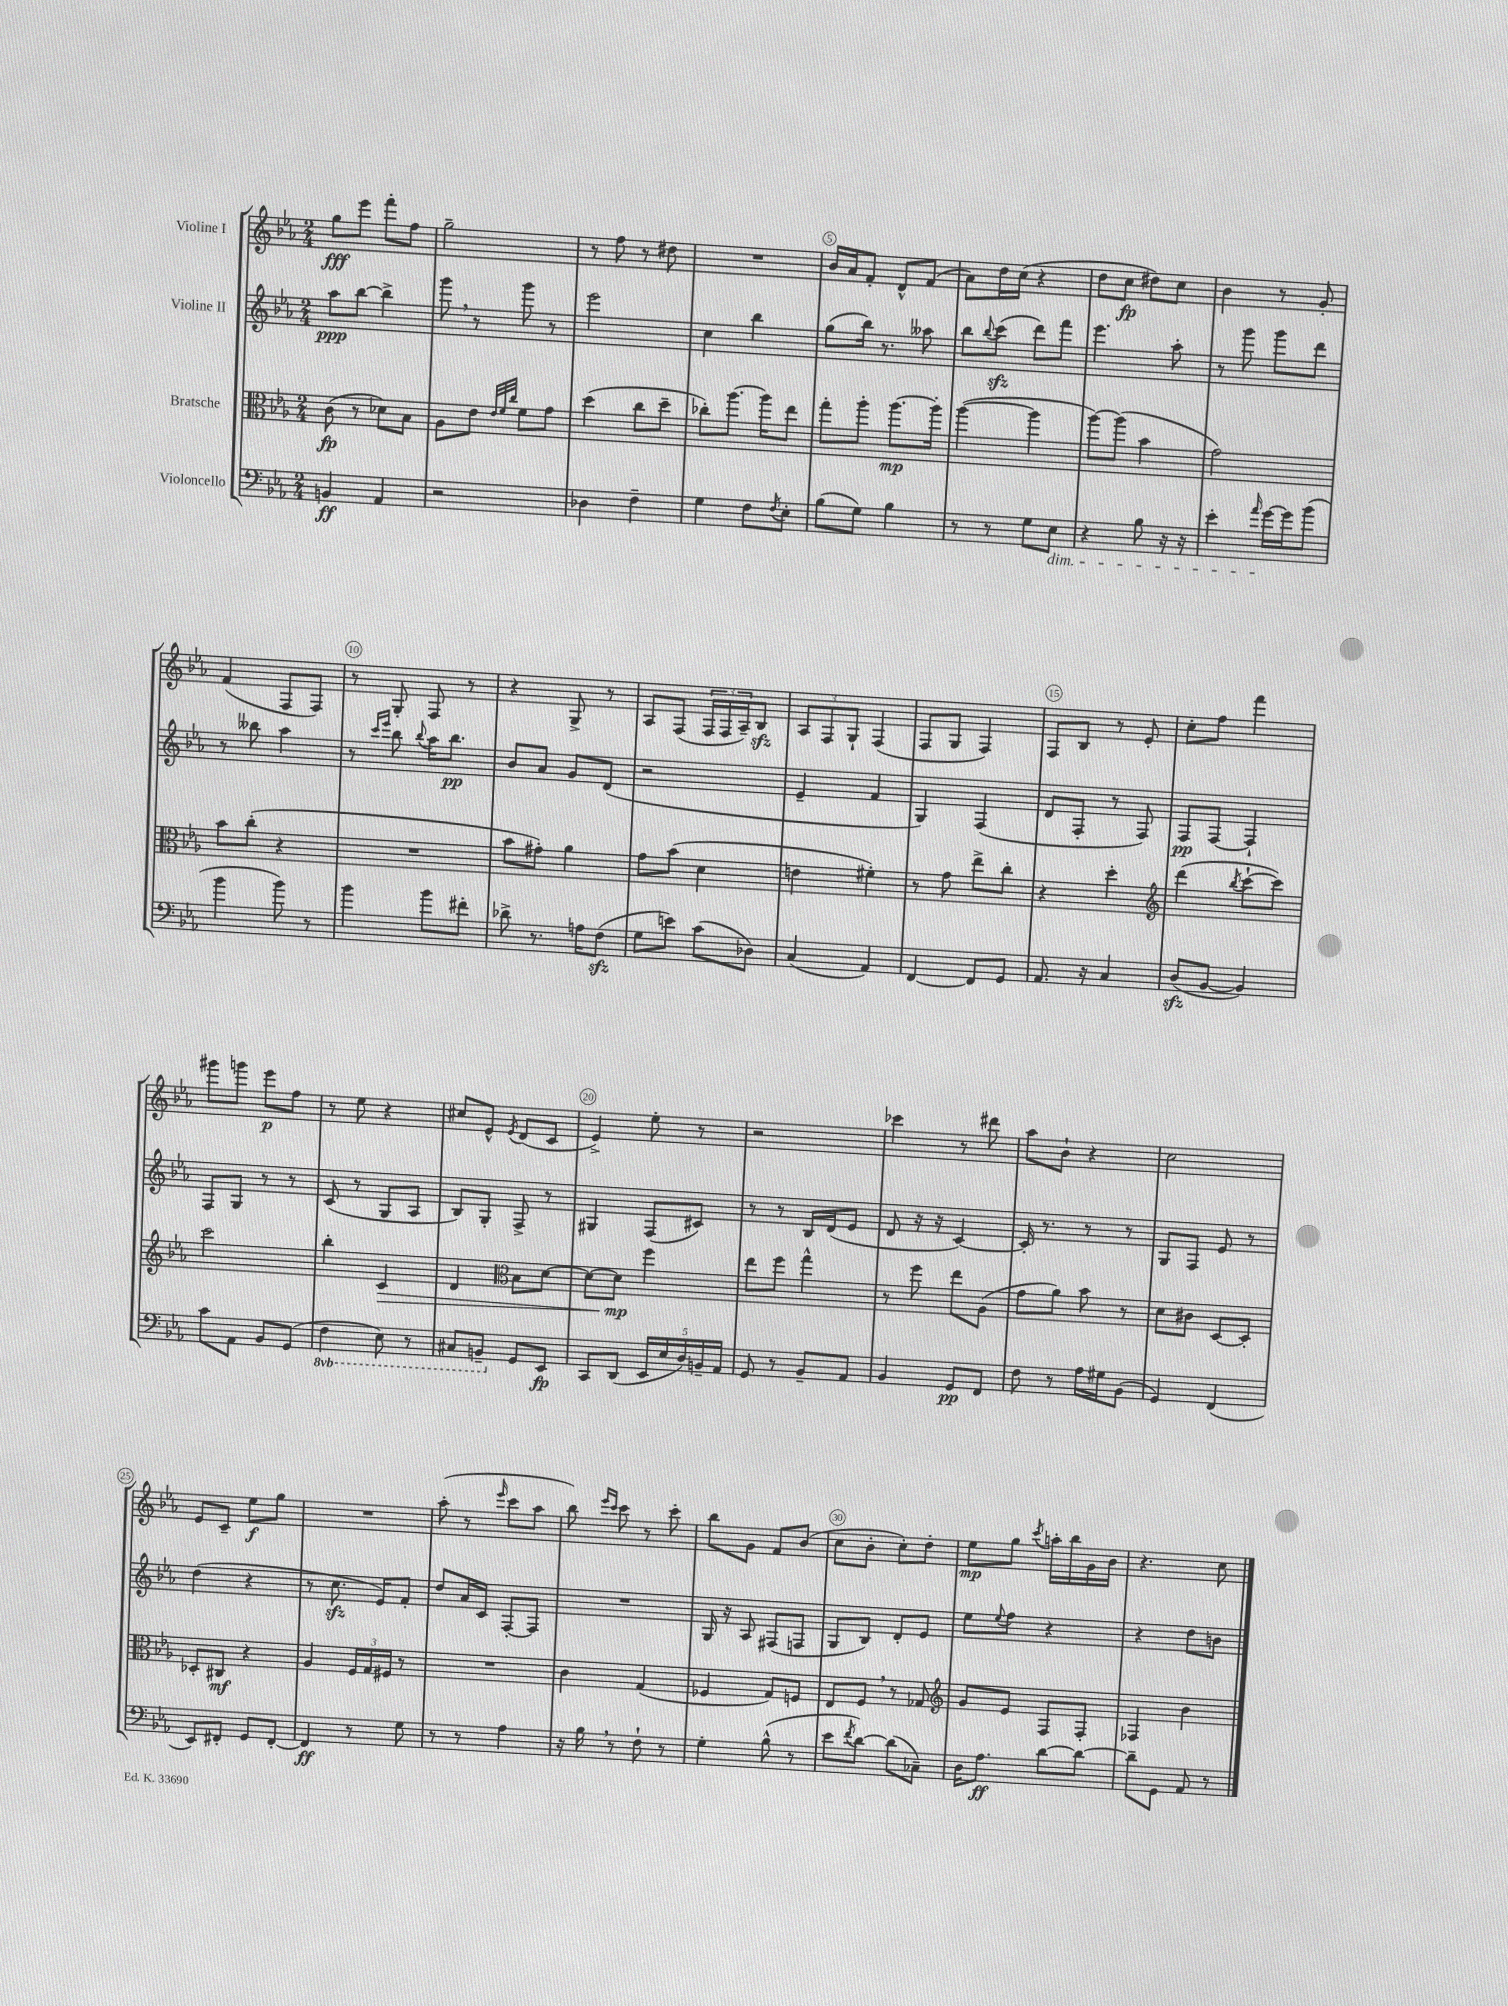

**kern	**dynam	**kern	**dynam	**kern	**dynam	**kern	**dynam
*part4	*part4	*part3	*part3	*part2	*part2	*part1	*part1
*staff4	*staff4	*staff3	*staff3	*staff2	*staff2	*staff1	*staff1
*I"Violoncello	*	*I"Bratsche	*	*I"Violine II	*	*I"Violine I	*
*clefF4	*	*clefC3	*	*clefG2	*	*clefG2	*
*k[b-e-a-]	*	*k[b-e-a-]	*	*k[b-e-a-]	*	*k[b-e-a-]	*
*M2/4	*	*M2/4	*	*M2/4	*	*M2/4	*
=1	=1	=1	=1	=1	=1	=1	=1
4BBn/	ff	(8c\	fp	8aa-\L	ppp	8gg\L	fff
.	.	8r	.	[8bb-\J	.	8eee-\J	.
4AA-/	.	8d-X\L)	.	4bb-^\]	.	8fff'\L	.
.	.	8B-\J	.	.	.	8ff\J	.
=2	=2	=2	=2	=2	=2	=2	=2
2r	.	8A-\L	.	8ggg,\	.	2gg~\	.
.	.	8e-\J	.	8r	.	.	.
.	.	32qqe-/LLL	.	.	.	.	.
.	.	32qqf/	.	.	.	.	.
.	.	32qqcc/JJJ	.	.	.	.	.
.	.	8f\L	.	8ggg\	.	.	.
.	.	8g\J	.	8r	.	.	.
=3	=3	=3	=3	=3	=3	=3	=3
4D-X\	.	(4dd\	.	2eee-\	.	8r	.
.	.	.	.	.	.	8ff\	.
4F~\	.	8cc\L	.	.	.	8r	.
.	.	8dd~\J	.	.	.	8dd#X\	.
=4	=4	=4	=4	=4	=4	=4	=4
4G\	.	8cc-X'\L)	.	4cc\	.	2r	.
.	.	[8.aa-\J	.	.	.	.	.
8F\L	.	.	.	4bb-\	.	.	.
.	.	16aa-\KL]	.	.	.	.	.
8qF/	.	.	.	.	.	.	.
8E-'\J	.	8ee-\J	.	.	.	.	.
=5	=5	=5	=5	=5	=5	=5	=5
(8B-\L	.	8gg'\L	.	(8gg\L	.	16b-/LL	.
.	.	.	.	.	.	16a-/J	.
8G\J)	.	8aa-'\J	.	16bb-\Jk)	.	8f'/J	.
.	.	.	.	8.r	.	.	.
4B-\	.	[8.aa-\L	mp	.	.	8d^^/L	.
.	.	.	.	8aa--X\	.	(8f/J	.
.	.	16aa-'\Jk]	.	.	.	.	.
=6	=6	=6	=6	=6	=6	=6	=6
8r	.	([4aa-\	.	8bb-\L	.	8a-\L)	.
.	.	.	.	8qqbb-/	.	.	.
8r	.	.	.	(8ccczz\J	.	16dd\L	.
.	.	.	.	.	.	(16cc\JJ	.
8G\L	.	4aa-\]	.	8ddd\L)	.	4r	.
!LO:TX:b:i:t=dim.	!	!	!	!	!	!	!
8E-\J	.	.	.	8fff\J	.	.	.
=7	=7	=7	=7	=7	=7	=7	=7
4r	.	[8aa-\L)	.	4.eee-\	.	8dd\L	.
.	.	(8aa-\J]	.	.	.	8cc\J	fp
8B-\	.	4b-\	.	.	.	8dd#X\L)	.
16r	.	.	.	8aa-'\	.	8cc\J	.
16r	.	.	.	.	.	.	.
=8	=8	=8	=8	=8	=8	=8	=8
4e-'\	.	2g\)	.	8r	.	4b-\	.
.	.	.	.	8ggg\	.	.	.
16qqa-/	.	.	.	.	.	.	.
[16g\LL	.	.	.	8ggg\L	.	8r	.
16g\J]	.	.	.	.	.	.	.
(8b-\J	.	.	.	8ddd\J	.	8g'/	.
!!LO:LB:g=z
=9	=9	=9	=9	=9	=9	=9	=9
4b-\	.	8b-\L	.	8r	.	(4f/	.
.	.	(8cc'\J	.	8bb--X\	.	.	.
8b-\)	.	4r	.	4aa-\	.	8F/L	.
8r	.	.	.	.	.	8F/J)	.
=10	=10	=10	=10	=10	=10	=10	=10
4b-\	.	2r	.	8r	.	8r	.
.	.	.	.	16qqccc/LL	.	.	.
.	.	.	.	16qqeee-/JJ	.	.	.
.	.	.	.	8bb-\	.	8G'/	.
.	.	.	.	8qqbb-/	.	.	.
8b-\L	.	.	.	16aa-\KL	.	8F/	.
.	.	.	.	8.bb-\J	pp	.	.
8f#X'\J	.	.	.	.	.	8r	.
=11	=11	=11	=11	=11	=11	=11	=11
8d-X^\	.	8b-\L	.	8b-/L	.	4r	.
8.r	.	8g#X'\J)	.	8a-/J	.	.	.
.	.	4a-\	.	8g/L	.	8G^/	.
16An\KL	.	.	.	.	.	.	.
(8Fzz\J	.	.	.	(8d/J	.	8r	.
=12	=12	=12	=12	=12	=12	=12	=12
8G\L	.	8g\L	.	2r	.	8A-/L	.
8en\J)	.	(8b-\J	.	.	.	(8F/J	.
(8c\L	.	4d\	.	.	.	24F/LL	.
.	.	.	.	.	.	24F/	.
.	.	.	.	.	.	24A-~/J)	.
8D-X\J)	.	.	.	.	.	8B-zz/J	.
=13	=13	=13	=13	=13	=13	=13	=13
(4C/	.	4en\	.	4e-~/	.	12A-/L	.
.	.	.	.	.	.	12F/	.
.	.	.	.	.	.	12G`/J	.
4AA-/)	.	4f#X'\)	.	4f/	.	(4F/	.
=14	=14	=14	=14	=14	=14	=14	=14
[4FF/	.	8r	.	4G/)	.	8F/L	.
.	.	8g\	.	.	.	8G/J	.
8FF/L]	.	8ee-^\L	.	(4F/	.	4F/)	.
8GG/J	.	8cc'\J	.	.	.	.	.
=15	=15	=15	=15	=15	=15	=15	=15
8.AA-/	.	4r	.	8d/L	.	8F/L	.
.	.	.	.	8F'/J	.	8B-/J	.
16r	.	.	.	.	.	.	.
4C/	.	4dd'\	.	8r	.	8r	.
.	.	.	.	8F/)	.	8e-'/	.
=16	=16	=16	=16	=16	=16	=16	=16
*	*	*clefG2	*	*	*	*	*
(8Dzz/L	.	(4ddd\	.	8F/L	pp	8cc'\L	.
[8BB-/J	.	.	.	[8F/J	.	8ff\J	.
.	.	8qbb-/	.	.	.	.	.
4BB-/])	.	[8ccc`\L	.	4F`/]	.	4fff\	.
.	.	8ccc\J])	.	.	.	.	.
!!LO:LB:g=z
=17	=17	=17	=17	=17	=17	=17	=17
8c\L	.	2ccc\	.	8F/L	.	8ggg#X\L	.
8AA-\J	.	.	.	8G/J	.	8gggn\J	.
8BB-/L	.	.	.	8r	.	8eee-\L	p
(8GG/J	.	.	.	8r	.	8ff\J	.
=18	=18	=18	=18	=18	=18	=18	=18
*8ba	*	*	*	*	*	*	*
4FF\	.	4bb-'\	.	(8c/	.	8r	.
.	.	.	.	8r	.	8ee-\	.
!	!	!	!LO:HP:b	!	!	!	!
8EE-\)	.	4c/	>	8G/L	.	4r	.
8r	.	.	.	8A-/J	.	.	.
=19	=19	=19	=19	=19	=19	=19	=19
8CC#X/L	.	4d/	.	8B-/L)	.	8cc#X/L	.
8BBBn~/J	.	.	.	8G'/J	.	8e-^^/J	.
*	*	*clefC3	*	*	*	*	*
.	.	.	.	.	.	8qe-/	.
*X8ba	*	*	*	*	*	*	*
8GG/L	.	8B-\L	.	8F^/	.	(8d/L	.
8EE-/J	fp	[8d\J	.	8r	.	8c/J	.
=20	=20	=20	=20	=20	=20	=20	=20
8CC/L	.	8d\L_	.	4G#X/	.	4e-^/)	.
(8DD/J	.	8d\J]	mp	.	.	.	.
20EE-/LL	.	4ff\	]	(8F/L	.	8ee-'\	.
20E-/	.	.	.	.	.	.	.
20D/)	.	.	.	.	.	.	.
.	.	.	.	8c#X/J)	.	8r	.
20BBn~/	.	.	.	.	.	.	.
20AA-/JJ	.	.	.	.	.	.	.
=21	=21	=21	=21	=21	=21	=21	=21
8GG/	.	8ee-\L	.	8r	.	2r	.
8r	.	8ff\J	.	8r	.	.	.
8BB-~/L	.	4gg^^\	.	16B-/LL	.	.	.
.	.	.	.	(16d/J	.	.	.
8AA-/J	.	.	.	8e-/J	.	.	.
=22	=22	=22	=22	=22	=22	=22	=22
4BB-/	.	8r	.	8d/	.	4ccc-X\	.
.	.	8ff\	.	16r	.	.	.
.	.	.	.	16r	.	.	.
8GG/L	pp	8ee-\L	.	[4c/)	.	8r	.
8FF/J	.	(8A-\J	.	.	.	8ddd#X\	.
=23	=23	=23	=23	=23	=23	=23	=23
8F\	.	8g\L	.	16c'/]	.	8aa-\L	.
.	.	.	.	8.r	.	.	.
8r	.	8a-\J)	.	.	.	8b-`\J	.
16A-\LL	.	8b-\	.	8r	.	4r	.
16G#X\J	.	.	.	.	.	.	.
(8BB-\J	.	8r	.	8r	.	.	.
=24	=24	=24	=24	=24	=24	=24	=24
4GG/)	.	8d\L	.	8G/L	.	2cc\	.
.	.	8c#X\J	.	8F/J	.	.	.
(4FF/	.	[8D/L	.	8e-/	.	.	.
.	.	8D'/J]	.	8r	.	.	.
!!LO:LB:g=z
=25	=25	=25	=25	=25	=25	=25	=25
8EE-/L)	.	8D-X'/L	.	(4dd\	.	8e-/L	.
8FF#X'/J	.	8C#X/J	mf	.	.	8c~/J	.
8GG/L	.	4r	.	4r	.	8ee-\L	f
[8FF#'/J	.	.	.	.	.	8gg\J	.
=26	=26	=26	=26	=26	=26	=26	=26
4FF#/]	ff	4A-/	.	8r	.	2r	.
.	.	.	.	8.cczz\	.	.	.
8r	.	24F/LL	.	.	.	.	.
.	.	24G/	.	.	.	.	.
.	.	.	.	16e-/KL)	.	.	.
.	.	24F#X/JJ	.	.	.	.	.
8G\	.	8r	.	8f'/J	.	.	.
=27	=27	=27	=27	=27	=27	=27	=27
8r	.	2r	.	8dd/L	.	(8aa-'\	.
8r	.	.	.	16a-/L	.	8r	.
.	.	.	.	16c/JJ	.	.	.
.	.	.	.	.	.	16qqeee-/	.
4A-\	.	.	.	[8F'/L	.	8ccc\L	.
.	.	.	.	8F/J]	.	8aa-\J	.
=28	=28	=28	=28	=28	=28	=28	=28
16r	.	4c\	.	2r	.	8bb-\)	.
16B-,\	.	.	.	.	.	.	.
.	.	.	.	.	.	16qqeee-/LL	.
.	.	.	.	.	.	16qqccc/JJ	.
8r	.	.	.	.	.	8ccc\	.
8F`\	.	(4G/	.	.	.	8r	.
8r	.	.	.	.	.	8ccc'\	.
=29	=29	=29	=29	=29	=29	=29	=29
4G'\	.	4F-X/	.	16G/	.	8bb-\L	.
.	.	.	.	16r	.	.	.
.	.	.	.	8A-/	.	8g\J	.
(8B-^^\	.	8G/L)	.	(8F#X/L	.	8f/L	.
8r	.	8Fn/J	.	8Fn/J	.	(8b-/J	.
=30	=30	=30	=30	=30	=30	=30	=30
8e-\L	.	8E-/L	.	8G/L	.	8cc\L	.
8qf/	.	.	.	.	.	.	.
[8d\J)	.	8F,/J	.	8B-/J)	.	8b-'\J	.
(8d\L]	.	8r	.	8d'/L	.	8cc'\L)	.
8C-X~\J)	.	8G-X/	.	8e-/J	.	8dd'\J	.
=31	=31	=31	=31	=31	=31	=31	=31
*	*	*clefG2	*	*	*	*	*
16D\KL	.	8g/L	.	8ee-\L	.	8ee-\L	mp
8.A-\J	ff	.	.	.	.	.	.
.	.	.	.	8qqee-/	.	.	.
.	.	8e-/J	.	8ff\J	.	8gg\J	.
.	.	.	.	.	.	8qccc/	.
[8d\L	.	8F/L	.	4r	.	16aan'\LL	.
.	.	.	.	.	.	16bb-\	.
8d\J_	.	8F'/J	.	.	.	16g\	.
.	.	.	.	.	.	16b-\JJ	.
=32	=32	=32	=32	=32	=32	=32	=32
8d~\L]	.	4F-X/	.	4r	.	4.r	.
8GG\J	.	.	.	.	.	.	.
8AA-/	.	4b-\	.	8dd\L	.	.	.
8r	.	.	.	8bn\J	.	8cc\	.
==	==	==	==	==	==	==	==
*-	*-	*-	*-	*-	*-	*-	*-
